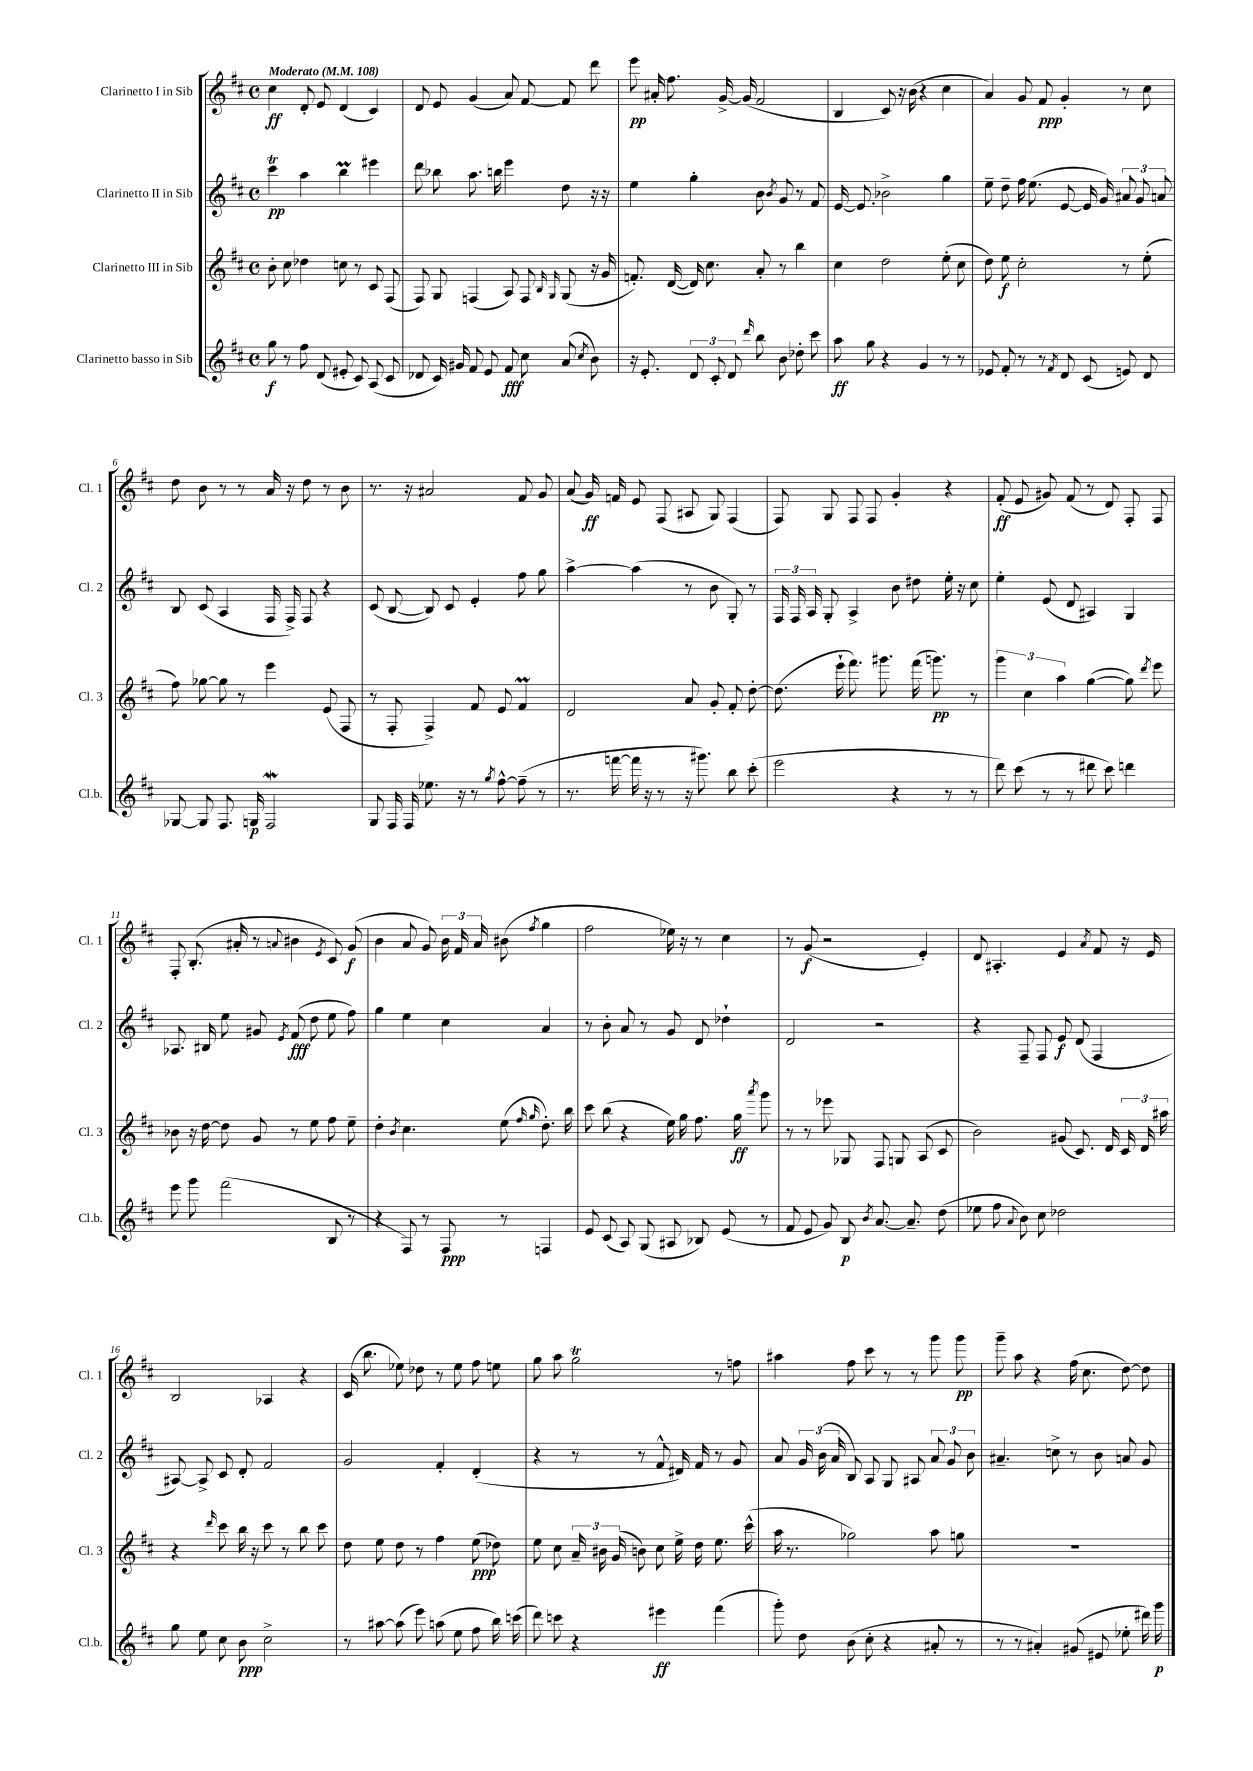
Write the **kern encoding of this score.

**kern	**kern	**kern	**kern
*staff4	*staff3	*staff2	*staff1
*clefG2	*clefG2	*clefG2	*clefG2
*k[f#c#]	*k[f#c#]	*k[f#c#]	*k[f#c#]
*M4/4	*M4/4	*M4/4	*M4/4
*met(c)	*met(c)	*met(c)	*met(c)
*MM108	*MM108	*MM108	*MM108
8gg\	8b'\	4ccc#\	4cc#\
8r	8cc#\	.	.
8ff#\	4dd-\	4aa\	8d'/
(8d/	.	.	8e/
8e#'/	8cc\	4bb\	(4d/
8c#/)	8r	.	.
(8A/	8c#/	4eee#\	4c#/)
8c#/	(8F#/	.	.
=	=	=	=
8d-/	8F#/)	8ddd\	8d/
16c#/)	8G/	8bb-\	8e/
16g#/	.	.	.
8f#/	(4F/	8.aa\	(4g/
8e/	.	.	.
.	.	16bb\	.
8f#/	8A/)	4eee\	8a/)
8cc#\	8F/	.	[8f#/
.	16qqB/	.	.
.	16qqG/	.	.
(8a/	(8G/	8dd\	8f#/]
8qcc#/	.	.	.
8b\)	16r	16r	8ddd\
.	16g/	16r	.
=	=	=	=
16r	8.f'/)	4ee\	8eee\
8.e'/	.	.	.
.	.	.	16a#'/
.	([16d/	.	8.ff#\
12d/	16d/])	4gg'\	.
.	8.cc#\	.	.
12c#'/	.	.	.
.	.	.	[16g^/
12d/	.	.	.
.	.	.	(16g/]
16qqddd/	.	.	.
8bb\	8a'/	8b\	2f#/
.	.	8qb/	.
8b\	8r	8g/	.
8dd-'\	4bb\	8r	.
8ccc#\	.	8f#/	.
=	=	=	=
8aa\	4cc#\	[16e/	4B/
.	.	8.e/]	.
8gg\	.	.	.
4r	2dd\	2b-^\	8c#/)
.	.	.	16r
.	.	.	(16b\
4g/	.	.	4r
8r	(8ee'\	4gg\	4cc#\
8r	8cc#\	.	.
=	=	=	=
8e-/	8dd\)	8ee~\	4a/)
8f#'/	8ee\	8dd~\	.
8r	2cc#'\	16ff#\	8g/
.	.	(8.ee\	.
8r	.	.	8f#/
8qf#/	.	.	.
8d/	.	[8e/	4g'/
(8c#/	.	16e/]	.
.	.	16g/)	.
8e/)	8r	12a#/	8r
.	.	12g/	.
8d/	(8ee'\	.	8cc#\
.	.	12a/	.
=	=	=	=
[8G-/	8ff#\)	8B/	8dd\
8G-/]	[8gg-\	(8c#/	8b\
8.F#/	8gg-\]	4A/	8r
.	8r	.	8r
16G/	.	.	.
2F#/	4eee\	16F#/	16a/
.	.	16F#^/)	16r
.	.	8F#/	8dd\
.	(8e/	4r	8r
.	8F#/	.	8b\
=	=	=	=
8G/	8r	(8c#/	8.r
16F#/	8F#'/	[8B/	.
16F#/	.	.	16r
8.ee-\	4F#^/)	8B/])	2a#/
.	.	8c#/	.
16r	.	.	.
8r	8f#/	4e'/	.
8qgg/	.	.	.
[8ff#^^\	8e/	.	.
(8ff#~\]	4f#/	8ff#\	8f#/
8r	.	8gg\	8g/
=	=	=	=
8.r	2d/	[4aa^\	(8a/
.	.	.	16g/)
[16fff\	.	.	16f/
16fff\]	.	(4aa\]	8e/
16r	.	.	.
8r	.	.	(8F#/
16r	8a/	8r	8A#/
8.ggg#\)	.	.	.
.	8g'/	8b\	8G/)
8bb\	8f#'/	8G'/)	(4F#/
(8ccc#'\	[8dd'\	8r	.
=	=	=	=
2eee\	(8.dd\]	24F#/	8F#/)
.	.	24F#/	.
.	.	24A/	.
.	.	8G'/	8G/
.	16eee`\	.	.
.	8.fff#\)	4A^/	8F#/
.	.	.	8F#/
.	8.ggg#\	.	.
4r	.	8b\	4g'/
.	(16fff#\	8dd#\	.
.	8.ggg\)	.	.
8r	.	16ee'\	4r
.	.	16r	.
8r	8r	8cc#\	.
=	=	=	=
8ddd\)	6ggg\	4ee'\	(8f#'/
(8ccc#\	.	.	8e/
.	6cc#\	.	.
8r	.	(8e/	8g#/)
.	6aa\	.	.
8r	.	8d/	(8f#/
8ddd#\	([4gg\	4A#/)	8r
8ccc#\)	.	.	8d/)
4ddd\	8gg\])	4G/	8F#'/
.	8qddd/	.	.
.	8eee\	.	8F#/
=	=	=	=
8eee\	8b-\	8.A-/	8F#'/
8ggg\	16r	.	(8.B'/
.	[16dd\	16B#/	.
(2fff#\	8dd\]	8ee\	.
.	.	.	16a#'/
.	8g/	8g#/	8r
.	.	8qe/	8qqa/
.	8r	(8f#/	4b#\
.	8ee\	8dd\	.
.	.	.	8qe/
8B/	8ff#\	8ee\	8c#/)
8r	8ee~\	8ff#\)	(8g/
=	=	=	=
4r	4dd'\	4gg\	4b\
.	8qb/	.	.
8F#/)	4.cc#\	4ee\	8a/
8r	.	.	8g/)
8F#/	.	4cc#\	24b\
.	.	.	24f#/
.	.	.	24a/
8r	(8ee\	.	(8b#\
.	16qqff#/	.	.
.	16qqgg/	.	8qff#/
4F/	8.dd'\)	4a/	4gg\
.	16bb\	.	.
=	=	=	=
8e/	8ccc#\	8r	2ff#\
(8c#/	(8bb\	8b'\	.
8A/)	4r	8a/	.
(8G/	.	8r	.
8A#/	16ee\)	8g/	16ee-\)
.	16gg\	.	16r
8B-/)	8.ff#\	8d/	8r
(8e/	.	4dd-`\	4cc#\
.	16gg\	.	.
.	8qaaa/	.	.
8r	8ggg\	.	.
=	=	=	=
8f#/	8r	2d/	8r
8e/	8r	.	(8g/
8g/)	8eee-\	.	2r
8B/	8G-/	.	.
8qb/	.	.	.
[8.a/	8F#/	2r	.
.	8G/	.	.
8.a~/]	.	.	.
.	(8A/	.	4e'/)
(8dd\	8c#/	.	.
=	=	=	=
8ee-\	2b\)	4r	8d/
8ff#\	.	.	4.A#'/
8qqa/	.	.	.
8b\)	.	8F#~/	.
8cc#\	.	8F#/	.
2dd-\	(8g#/	8e/	4e/
.	8.c#/)	(8d/	.
.	.	.	8qa/
.	.	4F#/	8f#/
.	16d/	.	.
.	24c#/	.	16r
.	24d/	.	.
.	.	.	16e/
.	24aa#\	.	.
=	=	=	=
8gg\	4r	[8A#/)	2B/
8ee\	.	8A#^/]	.
.	16qqddd/	.	.
8cc#\	8ccc#\	8c#/	.
8b\	16bb\	8d'/	.
.	16r	.	.
2cc#^\	8ccc#\	2f#/	4A-/
.	8r	.	.
.	8bb\	.	4r
.	8ccc#\	.	.
=	=	=	=
8r	8dd\	2g/	(16c#/
.	.	.	8.bb\
[8aa#\	8ee\	.	.
(8aa#\]	8dd\	.	8ee-\)
8eee\)	8r	.	8dd-\
(8aa\	4ff#\	4f#'/	8r
8ee\	.	.	8ee-\
8ff#\	(8ee\	(4d'/	8ff#\
16bb\)	8dd-\)	.	8ee\
(16ccc\	.	.	.
=	=	=	=
8ddd\)	8ee\	4r	8gg\
8ccc\	8cc#\	.	8aa\
4r	24a~/	8r	2gg\
.	24b#\	.	.
.	(24g/	.	.
.	8b\)	8r	.
4eee#\	8cc#\	8f#^^/	.
.	16ee^\	16d#/)	.
.	16dd\	16f#/	.
(4fff#\	8.ee\	8r	8r
.	.	8g/	8ff\
.	(16ccc#^^\	.	.
=	=	=	=
8ggg'\)	16aa\	8a/	4aa#\
.	8.r	.	.
8dd\	.	24g/	.
.	.	(24b\	.
.	.	24a/	.
(8b\	2gg-\)	8B/)	8ff#\
8cc#'\	.	8A/	8ccc#\
4r	.	8G/	8r
.	.	8A#/	8r
8a#'/	8aa\	12a/	8ggg\
.	.	12g/	.
8r	8gg\	.	8ggg\
.	.	12b\	.
=	=	=	=
8r	1r	4.a#~/	8ggg~\
8r	.	.	8aa\
4a#'/)	.	.	4r
.	.	8cc^\	.
(8g#/	.	8r	(16ff#\
.	.	.	8.cc#\
8e#/	.	8b\	.
8ee-'\	.	8a/	[8dd\)
16ddd#\)	.	8g/	8dd\]
16ggg\	.	.	.
==	==	==	==
*-	*-	*-	*-
